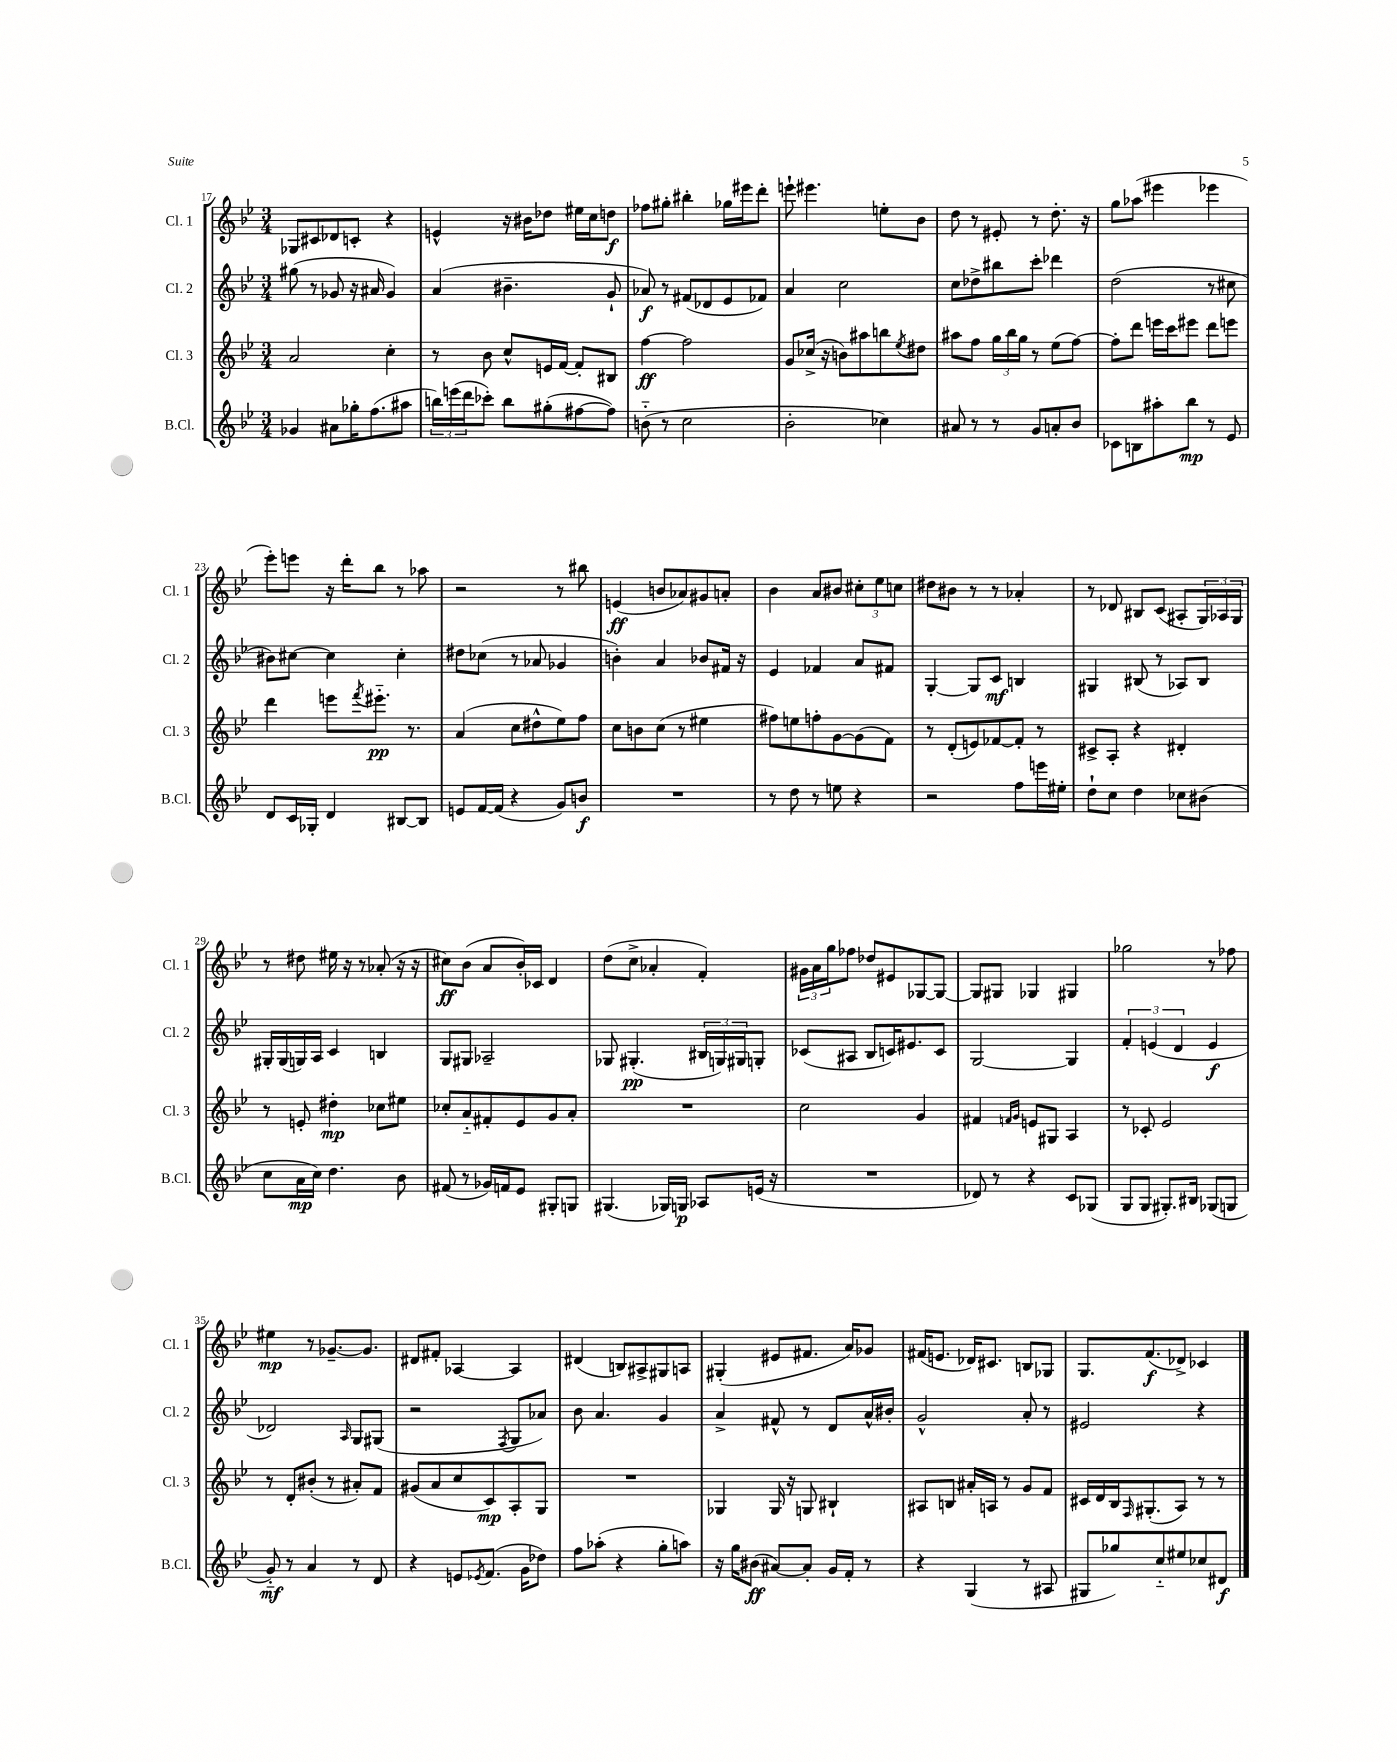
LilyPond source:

<<
\new StaffGroup <<
\new Staff = "s0" \with { instrumentName = "Cl. 1" shortInstrumentName = "Cl. 1" } {
    \clef treble \key bes \major \numericTimeSignature \time 3/4
    ges8 cis'8 des'8 c'8-. r4 |
    e'4-^ r16 bis'16 des''8 eis''16 c''16 d''8\f |
    fes''8 gis''8-. bis''4-. ges''16 eis'''16 d'''8-. |
    e'''8-! eis'''4. e''8-. bes'8 |
    d''8 r8 eis'8-. r8 d''8.-. r16 |
    g''8 aes''8( eis'''4 ees'''4 |
    ees'''8-.) e'''8 r16 d'''16-. bes''8 r8 aes''8 |
    r2 r8 bis''8 |
    e'4\ff( b'8 aes'8) gis'8 a'8-. |
    bes'4 a'8 bis'8 \tuplet 3/2 { cis''8-. ees''8 c''8 } |
    dis''8 bis'8 r8 r8 aes'4-. |
    r8 des'8 bis8 c'8( ais8-. \tuplet 3/2 { g16) aes16 g16 } |
    r8 dis''8 eis''16 r16 r8 aes'8-.( r16 r16 |
    cis''8\ff) bes'8( a'8 bes'16-.) ces'16 d'4 |
    d''8( c''8-> aes'4-. f'4-.) |
    \tuplet 3/2 { gis'16 a'16 g''16 } fes''8 des''8 eis'8 ges8~ ges8~ |
    ges8 gis8 ges4 gis4 |
    ges''2 r8 fes''8 |
    eis''4\mp r8 ges'8.~-- ges'8. |
    dis'8 fis'8-. aes4~ aes4 |
    dis'4( b8) ais8-> gis8 a8 |
    gis4-.( eis'8 fis'8. a'16) ges'8 |
    fis'16( e'8. des'16) cis'8. b8 ges8 |
    g8. f'8.\f( des'8->) ces'4 \bar "|." |
}
\new Staff = "s1" \with { instrumentName = "Cl. 2" shortInstrumentName = "Cl. 2" } {
    \clef treble \key bes \major \numericTimeSignature \time 3/4
    gis''8( r8 ges'8 r16 ais'16 ges'4) |
    a'4( bis'4.-- g'8-! |
    aes'8\f) r8 fis'8( des'8 ees'8 fes'8) |
    a'4 c''2 |
    c''8 des''8-> bis''8 c'''8-. des'''4 |
    d''2( r8 cis''8 |
    bis'8) cis''8~ cis''4 cis''4-. |
    dis''8 ces''8( r8 aes'8 ges'4 |
    b'4-.) a'4 bes'8 fis'16 r16 |
    ees'4 fes'4 a'8 fis'8 |
    g4~-. g8 c'8\mf b4 |
    gis4 bis8( r8 aes8) bis8 |
    gis16-. gis16( g16) a16 c'4 b4 |
    g8 gis8 aes2-- |
    ges8 gis4.-.\pp( \tuplet 3/2 { bis16 g16) gis16 } g8-. |
    ces'8( ais8 bes8 c'16) eis'8. c'8 |
    g2~ g4 |
    \tuplet 3/2 { f'4-. e'4( d'4 } e'4\f |
    des'2) \grace { a16 } g8 gis8( |
    r2 \acciaccatura { f8 } g8 aes'8) |
    bes'8 a'4. g'4 |
    a'4-> fis'8-^ r8 d'8 a'16-^ bis'16-. |
    g'2-^ a'8-. r8 |
    eis'2 r4 \bar "|." |
}
\new Staff = "s2" \with { instrumentName = "Cl. 3" shortInstrumentName = "Cl. 3" } {
    \clef treble \key bes \major \numericTimeSignature \time 3/4
    a'2 c''4-. |
    r8 bes'8 c''8-^ e'16 f'16~ f'8-. bis8 |
    f''4~\ff f''2 |
    g'8 ces''16->( r16 b'8) ais''8 b''8 \acciaccatura { ees''8 } dis''8 |
    ais''8 f''8 \tuplet 3/2 { g''16 bes''16 g''16 } r8 ees''8( f''8~) |
    f''8-. d'''8 e'''16 c'''16 eis'''8 d'''8 e'''8 |
    d'''4 e'''8 \acciaccatura { f'''8 } eis'''8.-_\pp r8. |
    a'4( c''8 dis''8-^ ees''8) f''8 |
    c''8 b'8 c''8( r8 eis''4 |
    fis''8) e''8 f''8-. g'8~ g'8( f'8) |
    r8 d'8-.( e'8) fes'8~ fes'8-. r8 |
    cis'8-> a8-. r4 dis'4-. |
    r8 e'8-. dis''4-.\mp ces''8 eis''8 |
    ces''8-. a'8-_ fis'8-. ees'8 g'8 a'8-. |
    R2. |
    c''2 g'4 |
    fis'4 \grace { f'16 g'16 } e'8 gis8 a4 |
    r8 ces'8-. ees'2 |
    r8 d'8-. bis'8-.( r8 ais'8-.) f'8 |
    gis'8( a'8 c''8 c'8\mp) a8-. g8 |
    R2. |
    ges4 ges16 r16 g8 bis4-! |
    ais8 b8 ais'16-. a16 r8 g'8 f'8 |
    cis'16 d'16 bes16 \grace { f16 } gis8.-.( a8) r8 r8 \bar "|." |
}
\new Staff = "s3" \with { instrumentName = "B.Cl." shortInstrumentName = "B.Cl." } {
    \clef treble \key bes \major \numericTimeSignature \time 3/4
    ges'4 ais'8 ges''16-. f''8.( ais''8 |
    \tuplet 3/2 { b''16) e'''16( d'''16 } ces'''8-.) b''8 gis''8-.( fis''8~ fis''8) |
    b'8-_( r8 c''2 |
    bes'2-. ces''4) |
    ais'8 r8 r8 g'8 a'8-. bes'8 |
    ces'8 b8 ais''8-. bes''8\mp r8 ees'8 |
    d'8 c'16 ges16-. d'4 bis8~ bis8 |
    e'8 f'16~ f'16( r4 g'8) b'8\f |
    R2. |
    r8 d''8 r8 e''8 r4 |
    r2 f''8 e'''16 eis''16-. |
    d''8-! c''8 d''4 ces''8 bis'8( |
    c''8 a'16\mp c''16) d''4. bes'8 |
    fis'8( r8 ges'16) f'16 ees'8 gis8-. g8 |
    gis4.( ges16) g16\p aes8 e'16( r16 |
    R2. |
    des'8) r8 r4 c'8 ges8( |
    g8 g8 gis8.-.) bis16 ges8( g8 |
    g'8-_\mf) r8 a'4 r8 d'8 |
    r4 e'8 \acciaccatura { ees'8 } f'8.( g'16 des''8) |
    f''8 aes''8-.( r4 g''8-. a''8) |
    r16 g''16 bis'8\ff( ais'8~) ais'8-. g'16 f'16-. r8 |
    r4 g4( r8 ais8 |
    gis8 ges''8) c''8-_ eis''8 ces''8 dis'8\f \bar "|." |
}
>>
>>
\layout { \context { \Score currentBarNumber = #17 } }
